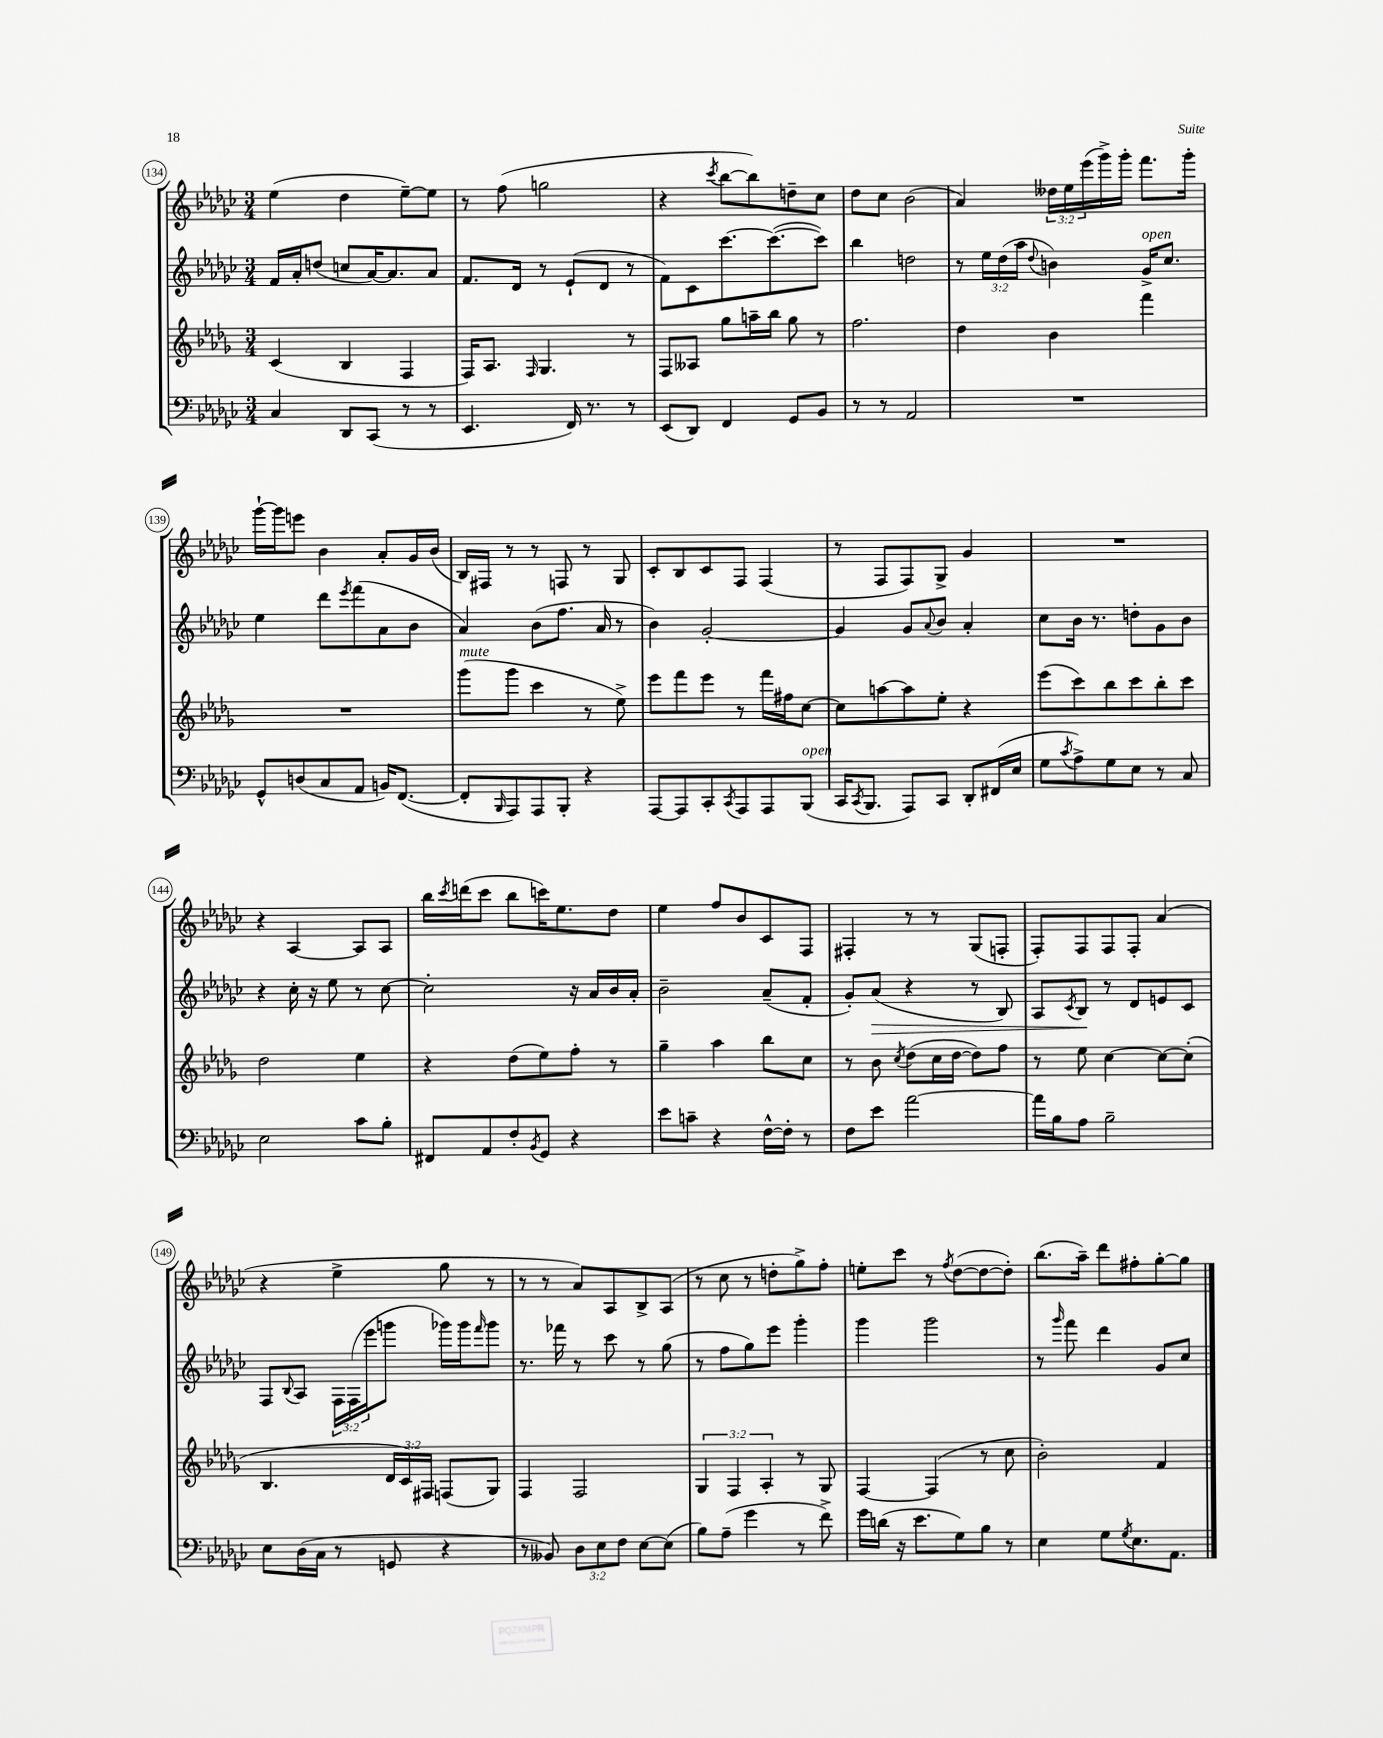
<<
\new StaffGroup <<
\new Staff = "s0" {
    \clef treble \key ges \major \numericTimeSignature \time 3/4 \override Staff.TupletNumber.text = #tuplet-number::calc-fraction-text
    ees''4( des''4 ees''8~--) ees''8 |
    r8 f''8( g''2 |
    r4 \acciaccatura { ces'''8 } bes''8~ bes''8) d''8-- ces''8 |
    des''8 ces''8 bes'2( |
    aes'4) \tuplet 3/2 { deses''16 ees''16 ees'''16( } ges'''16->) ges'''16-. f'''8. ges'''16-. |
    ges'''16~-! ges'''16 e'''8 bes'4 aes'8-. ges'16 bes'16( |
    bes16) fis16 r8 r8 f8 r8 ges8 |
    ces'8-. bes8 ces'8 f8 f4( |
    r8 f8 f8) ges8-> ges'4 |
    R2. |
    r4 aes4~ aes8 aes8 |
    bes''16 \acciaccatura { ces'''8 } d'''16( ces'''8 bes''8 c'''16) ees''8. des''8 |
    ees''4 f''8 bes'8 ces'8 f8 |
    fis4-. r8 r8 ges8( f8-. |
    f8-.) f8 f8 f8-. aes'4( |
    r4 ees''4-> ges''8 r8 |
    r8 r8 aes'8) aes8 bes8-> aes8( |
    r8 ces''8 r8 d''8-. ges''8->) f''8-. |
    e''8-. ces'''8 r8 \acciaccatura { f''8 } des''8~( des''8~ des''8-.) |
    bes''8.( aes''16--) des'''8 fis''8-. ges''8~-. ges''8 \bar "|." |
}
\new Staff = "s1" {
    \clef treble \key ges \major \numericTimeSignature \time 3/4 \override Staff.TupletNumber.text = #tuplet-number::calc-fraction-text
    f'16 aes'16-. d''8( c''8 aes'16~) aes'8. aes'8 |
    f'8. des'16 r8 ees'8-!( des'8 r8 |
    f'8) ces'8 ces'''8.~ ces'''8.~( ces'''8) |
    bes''4 d''2 |
    r8 \tuplet 3/2 { ees''16 des''16( aes''16 } \appoggiatura { des''8 } b'4) ges'16->^\markup { \italic "open" } ces''8. |
    ees''4 des'''8 \acciaccatura { ees'''8 } f'''8( aes'8 bes'8 |
    aes'4) bes'8( f''8. aes'16 r8 |
    bes'4) ges'2~-. |
    ges'4 ges'8 \appoggiatura { aes'8 } bes'8 aes'4-. |
    ces''8 bes'16 r8. d''8-. ges'8 bes'8 |
    r4 ces''16-. r16 ees''8 r8 ces''8~ |
    ces''2-. r16 aes'16 bes'16 aes'16-. |
    bes'2-- aes'8--( f'8-. |
    ges'8-.) aes'8\>( r4 r8 bes8) |
    aes8 \acciaccatura { ces'8 } bes8\! r8 des'8 e'8 ces'8 |
    f8 \appoggiatura { bes8 } aes8 \tuplet 3/2 { f16 f16( ees'''16 } g'''8 ges'''16) ges'''16 \grace { f'''16 } ges'''8 |
    r8. fes'''16 r8 ces'''8 r8 ges''8( |
    r8 f''8 ges''8) ees'''8 ges'''4-. |
    ges'''4 ges'''2 |
    r8 \grace { ges'''16 } f'''8 des'''4 ges'8 ces''8 \bar "|." |
}
\new Staff = "s2" {
    \clef treble \key des \major \numericTimeSignature \time 3/4 \override Staff.TupletNumber.text = #tuplet-number::calc-fraction-text
    c'4( bes4 f4 |
    f16) aes8. \grace { f16 } ges4. r8 |
    f8 aeses8 ges''8 a''16-- bes''16 ges''8 r8 |
    f''2. |
    des''4 bes'4 f'''4 |
    R2. |
    ges'''8^\markup { \italic "mute" }( ges'''8 c'''4 r8 ees''8->) |
    ees'''8 f'''8 ees'''8 r8 f'''16 fis''16 c''8~ |
    c''8 a''8~ a''8 ees''8-. r4 |
    ees'''8( c'''8) bes''8 c'''8 bes''8-. c'''8 |
    des''2 ees''4 |
    r4 des''8( ees''8) f''8-. r8 |
    ges''4-- aes''4 bes''8 c''8 |
    r8 bes'8 \acciaccatura { c''8 } des''8( c''16 des''16~ des''8) f''8 |
    r8 ees''8 c''4~ c''8~ c''8-.( |
    bes4. \tuplet 3/2 { des'16 c'16) fis16 } f8( ges8) |
    f4 f2 |
    \tuplet 3/2 { ges4 f4 aes4-. } r8 ges8 |
    f4~ f4( r8 c''8 |
    bes'2-.) f'4 \bar "|." |
}
\new Staff = "s3" {
    \clef bass \key ges \major \numericTimeSignature \time 3/4 \override Staff.TupletNumber.text = #tuplet-number::calc-fraction-text
    ces4 des,8 ces,8( r8 r8 |
    ees,4. f,16) r8. r8 |
    ees,8( des,8) f,4 ges,8 bes,8 |
    r8 r8 aes,2 |
    R2. |
    ges,8-^ d8( ces8 aes,8 b,16) f,8.~( |
    f,8-. \grace { bes,,16 } aes,,8) aes,,8 bes,,8-. r4 |
    aes,,8~ aes,,8 ces,8-. \acciaccatura { ces,8 } aes,,8 aes,,8 bes,,8^\markup { \italic "open" }( |
    ces,16 \acciaccatura { ces,8 } bes,,8. aes,,8) ces,8 des,8-. fis,16( ees16 |
    ges8 \acciaccatura { ces'8 } aes8->) ges8 ees8 r8 ces8 |
    ees2 ces'8 bes8-. |
    fis,8 aes,8 f8-. \acciaccatura { bes,8 } ges,8 r4 |
    ees'8 c'8-- r4 f16~-^ f16-. r8 |
    f8 ees'8 aes'2~ |
    aes'16 bes16 aes8 bes2-- |
    ees8 des16( ces16 r8 g,8 r4 |
    r8 beses,8) \tuplet 3/2 { des8 ees8 f8 } ees8~ ees8( |
    bes8) aes8--( ges'4 r8 f'8->) |
    ges'16 d'16( r16 ees'8. ges8) bes8 r8 |
    ees4 ges8 \acciaccatura { ges8 } ees8. aes,8. \bar "|." |
}
>>
>>
\layout { \context { \Score currentBarNumber = #134 \override BarNumber.stencil = #(make-stencil-circler 0.1 0.3 ly:text-interface::print) } }
